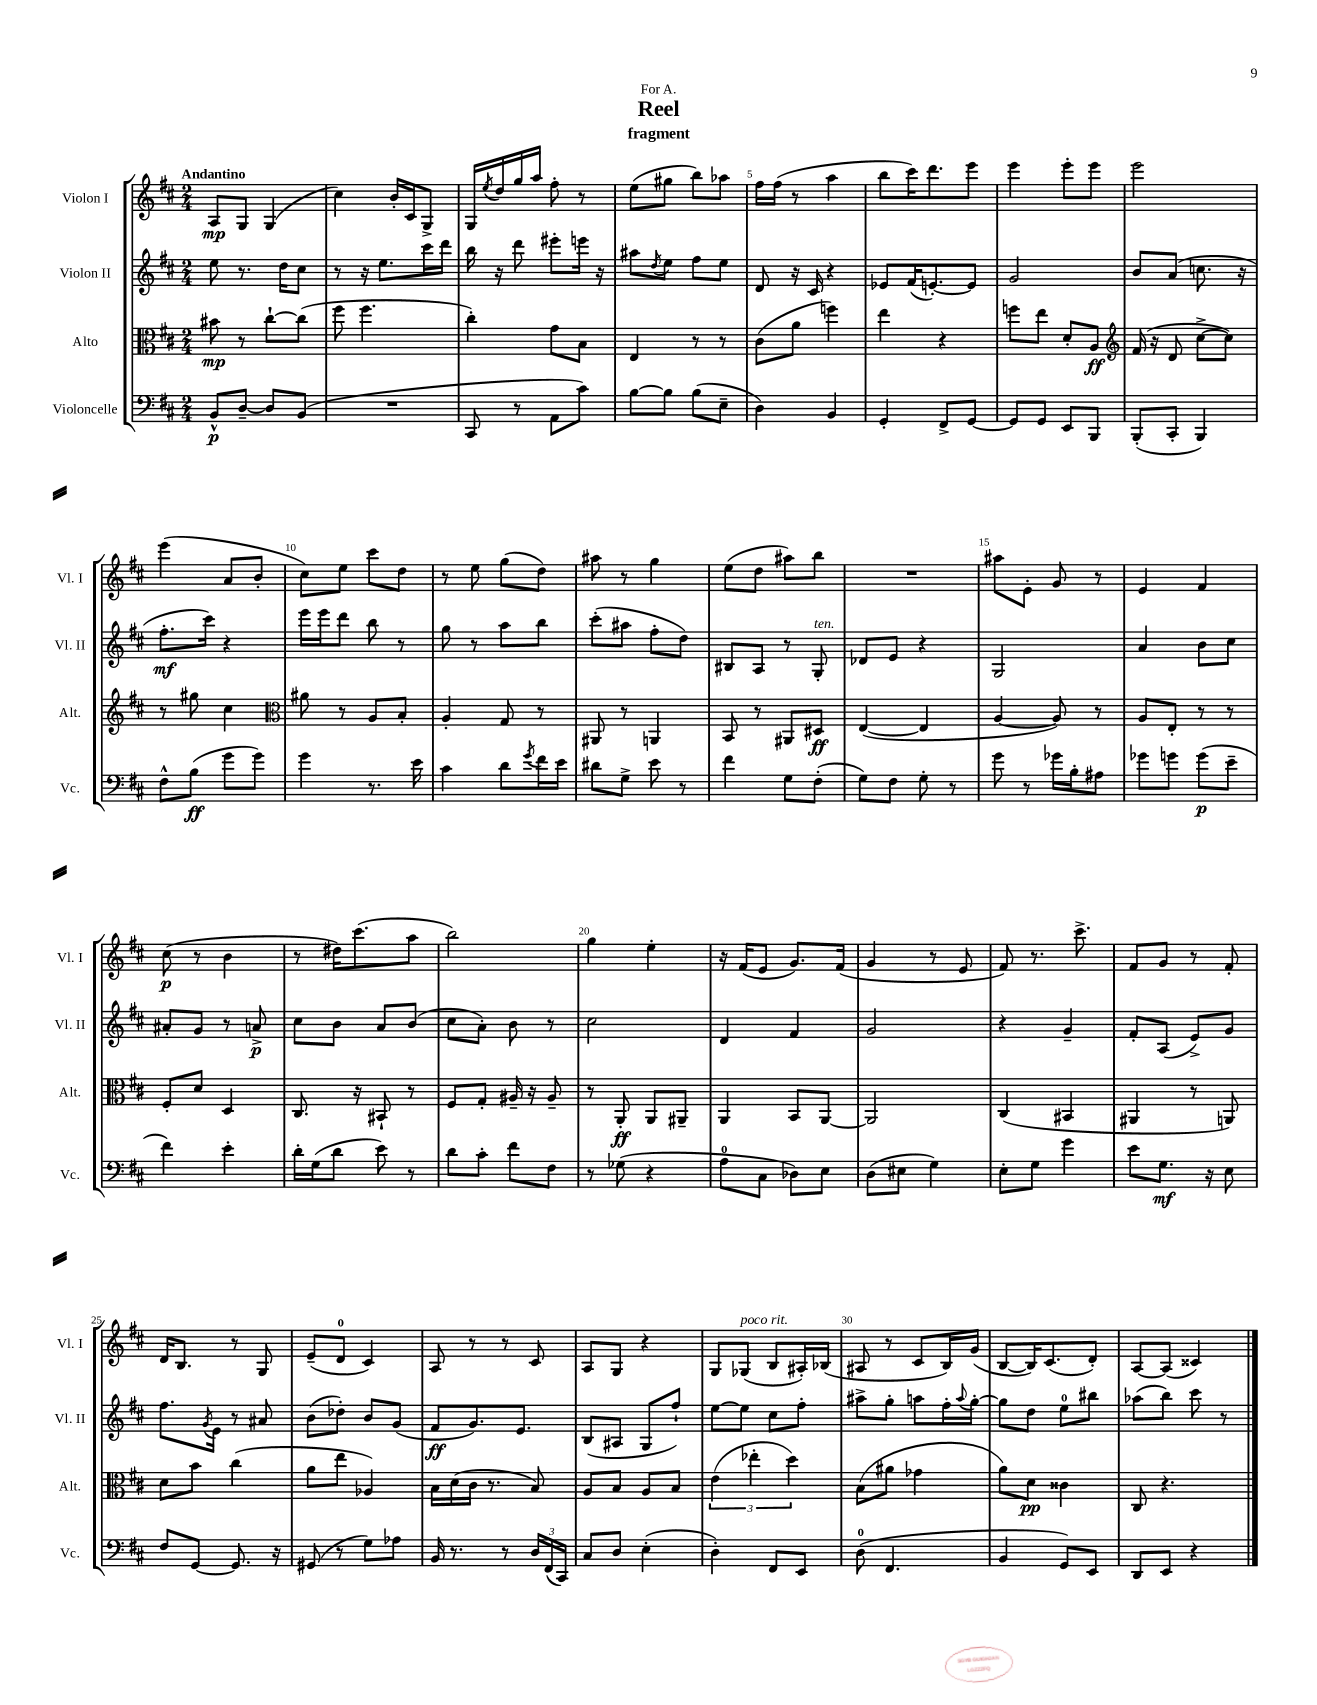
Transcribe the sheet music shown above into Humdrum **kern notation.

**kern	**dynam	**kern	**dynam	**kern	**dynam	**kern	**dynam
*part4	*part4	*part3	*part3	*part2	*part2	*part1	*part1
*staff4	*staff4	*staff3	*staff3	*staff2	*staff2	*staff1	*staff1
*I"Violoncelle	*	*I"Alto	*	*I"Violon II	*	*I"Violon I	*
*I'Vc.	*	*I'Alt.	*	*I'Vl. II	*	*I'Vl. I	*
*clefF4	*	*clefC3	*	*clefG2	*	*clefG2	*
*k[f#c#]	*	*k[f#c#]	*	*k[f#c#]	*	*k[f#c#]	*
*M2/4	*	*M2/4	*	*M2/4	*	*M2/4	*
=1	=1	=1	=1	=1	=1	=1	=1
!	!	!	!	!	!	!LO:TX:a:B:t=Andantino	!
8BB^^/L	p	8b#X\	mp	8ee\	.	8A/L	mp
[8D~/J	.	8r	.	8.r	.	8G/J	.
8D/L]	.	[8cc#`\L	.	.	.	(4G/	.
.	.	.	.	16dd\KL	.	.	.
(8BB/J	.	(8cc#\J]	.	8cc#\J	.	.	.
=2	=2	=2	=2	=2	=2	=2	=2
2r	.	8ff#\	.	8r	.	4cc#\)	.
.	.	4.ff#\	.	16r	.	.	.
.	.	.	.	8.ee\L	.	.	.
.	.	.	.	.	.	16b'/LL	.
.	.	.	.	.	.	16c#/J	.
.	.	.	.	16ccc#\L	.	8G^/J	.
.	.	.	.	16ddd\JJ	.	.	.
=3	=3	=3	=3	=3	=3	=3	=3
8CC#/	.	4cc#'\)	.	16bb\	.	16G/LL	.
.	.	.	.	.	.	8qee/	.
.	.	.	.	16r	.	16dd/	.
8r	.	.	.	8ddd\	.	16gg/	.
.	.	.	.	.	.	16aa/JJ	.
8AA\L	.	8g\L	.	8eee#X'\L	.	8ff#'\	.
8c#\J)	.	8B\J	.	16eeen\Jk	.	8r	.
.	.	.	.	16r	.	.	.
=4	=4	=4	=4	=4	=4	=4	=4
[8B\L	.	4E/	.	8aa#X\L	.	(8ee\L	.
.	.	.	.	8qdd/	.	.	.
8B\J]	.	.	.	8ee\J	.	8gg#X\J	.
(8B\L	.	8r	.	8ff#\L	.	8bb\L)	.
8E~\J	.	8r	.	8ee\J	.	8aa-X\J	.
=5	=5	=5	=5	=5	=5	=5	=5
4D\)	.	(8c#\L	.	8d/	.	16ff#\LL	.
.	.	.	.	.	.	(16ff#\JJ	.
.	.	8a\J	.	16r	.	8r	.
.	.	.	.	16c#/	.	.	.
4BB/	.	4ffn\)	.	4r	.	4aa\	.
=6	=6	=6	=6	=6	=6	=6	=6
4GG'/	.	4ee\	.	8e-X/L	.	8bb\L	.
.	.	.	.	(16f#/K	.	16ccc#\K)	.
.	.	.	.	[8.en'/)	.	8.ddd\	.
8FF#^/L	.	4r	.	.	.	.	.
[8GG/J	.	.	.	8e/J]	.	8eee\J	.
=7	=7	=7	=7	=7	=7	=7	=7
8GG/L]	.	8ffn\L	.	2g/	.	4eee\	.
8GG/J	.	8ee\J	.	.	.	.	.
8EE/L	.	8d'/L	.	.	.	8eee'\L	.
8BBB/J	.	8A/J	ff	.	.	8eee\J	.
=8	=8	=8	=8	=8	=8	=8	=8
*	*	*clefG2	*	*	*	*	*
(8BBB'/L	.	(16f#/	.	8b/L	.	2eee\	.
.	.	16r	.	.	.	.	.
8CC#'/J	.	8d/	.	(8a/J	.	.	.
4BBB/)	.	[8cc#^\L	.	8.ccn\	.	.	.
.	.	8cc#\J])	.	.	.	.	.
.	.	.	.	16r	.	.	.
!!LO:LB:g=z
=9	=9	=9	=9	=9	=9	=9	=9
8F#^^\L	.	8r	.	8.ff#'\L	mf	(4eee\	.
(8B\J	ff	8gg#X\	.	.	.	.	.
.	.	.	.	16ccc#\Jk)	.	.	.
8g\L	.	4cc#\	.	4r	.	8a/L	.
8g\J)	.	.	.	.	.	8b'/J	.
=10	=10	=10	=10	=10	=10	=10	=10
*	*	*clefC3	*	*	*	*	*
4g\	.	8a#X\	.	16eee\LL	.	8cc#\L)	.
.	.	.	.	16eee\J	.	.	.
.	.	8r	.	8ddd\J	.	8ee\J	.
8.r	.	8A/L	.	8bb\	.	8ccc#\L	.
.	.	8B'/J	.	8r	.	8dd\J	.
16e\	.	.	.	.	.	.	.
=11	=11	=11	=11	=11	=11	=11	=11
4c#\	.	4A'/	.	8gg\	.	8r	.
.	.	.	.	8r	.	8ee\	.
8d\L	.	8G/	.	8aa\L	.	(8gg\L	.
8qg/	.	.	.	.	.	.	.
16f#\L	.	8r	.	8bb\J	.	8dd\J)	.
16e\JJ	.	.	.	.	.	.	.
=12	=12	=12	=12	=12	=12	=12	=12
8d#X\L	.	8AA#X/	.	(8ccc#'\L	.	8aa#X\	.
8G^\J	.	8r	.	8aa#X\J	.	8r	.
8e\	.	4AAn/	.	8ff#'\L	.	4gg\	.
8r	.	.	.	8dd\J)	.	.	.
=13	=13	=13	=13	=13	=13	=13	=13
4f#\	.	8BB/	.	8B#X/L	.	(8ee\L	.
.	.	8r	.	8A/J	.	8dd\J	.
8G\L	.	8AA#X/L	.	8r	.	8aa#X\L)	.
!	!	!	!	!LO:TX:a:i:t=ten.	!	!	!
(8F#'\J	.	8D#X/J	ff	8G'/	.	8bb\J	.
=14	=14	=14	=14	=14	=14	=14	=14
8G\L)	.	([4E/	.	8d-X/L	.	2r	.
8F#\J	.	.	.	8e/J	.	.	.
8G'\	.	4E/]	.	4r	.	.	.
8r	.	.	.	.	.	.	.
=15	=15	=15	=15	=15	=15	=15	=15
8g\	.	[4A/	.	2G/	.	8aa#X\L	.
8r	.	.	.	.	.	8e'\J	.
16g-X\LL	.	8A/])	.	.	.	8g/	.
16B'\J	.	.	.	.	.	.	.
8A#X\J	.	8r	.	.	.	8r	.
=16	=16	=16	=16	=16	=16	=16	=16
8g-X\L	.	8A/L	.	4a/	.	4e/	.
8gn\J	.	8E'/J	.	.	.	.	.
(8g\L	p	8r	.	8b\L	.	4f#/	.
8e~\J	.	8r	.	8cc#\J	.	.	.
!!LO:LB:g=z
=17	=17	=17	=17	=17	=17	=17	=17
4f#\)	.	8F#'/L	.	8a#X'/L	.	(8cc#\	p
.	.	8d/J	.	8g/J	.	8r	.
4e'\	.	4D/	.	8r	.	4b\	.
.	.	.	.	8an^/	p	.	.
=18	=18	=18	=18	=18	=18	=18	=18
16d'\LL	.	8.C#/	.	8cc#\L	.	8r	.
(16G\J	.	.	.	.	.	.	.
8d\J	.	.	.	8b\J	.	16dd#X\KL)	.
.	.	16r	.	.	.	(8.ccc#\	.
8e\)	.	8BB#X`/	.	8a/L	.	.	.
8r	.	8r	.	(8b/J	.	8aa\J	.
=19	=19	=19	=19	=19	=19	=19	=19
8d\L	.	8F#/L	.	8cc#\L	.	2bb\)	.
8c#'\J	.	8G'/J	.	8a'\J)	.	.	.
8f#\L	.	16A#X~/	.	8b\	.	.	.
.	.	16r	.	.	.	.	.
8F#\J	.	8A#~/	.	8r	.	.	.
=20	=20	=20	=20	=20	=20	=20	=20
8r	.	8r	.	2cc#\	.	4gg\	.
(8G-X\	.	8AA'/	ff	.	.	.	.
4r	.	8AA/L	.	.	.	4ee'\	.
.	.	8AA#X~/J	.	.	.	.	.
=21	=21	=21	=21	=21	=21	=21	=21
8A\L	.	4AA/	.	4d/	.	16r	.
.	.	.	.	.	.	(16f#/KL	.
8C#\J	.	.	.	.	.	8e/J	.
8D-X\L)	.	8BB/L	.	4f#/	.	8.g/L)	.
8E\J	.	[8AA/J	.	.	.	.	.
.	.	.	.	.	.	(16f#/Jk	.
=22	=22	=22	=22	=22	=22	=22	=22
(8D\L	.	2AA/]	.	2g/	.	4g/	.
8E#X\J	.	.	.	.	.	.	.
4G\)	.	.	.	.	.	8r	.
.	.	.	.	.	.	8e/	.
=23	=23	=23	=23	=23	=23	=23	=23
8E'\L	.	(4C#/	.	4r	.	8f#/)	.
8G\J	.	.	.	.	.	8.r	.
4g\	.	4BB#X/	.	4g~/	.	.	.
.	.	.	.	.	.	8.ccc#^\	.
=24	=24	=24	=24	=24	=24	=24	=24
8e\L	.	4AA#X/	.	8f#'/L	.	8f#/L	.
8.G\J	mf	.	.	(8A/J	.	8g/J	.
.	.	8r	.	8e^/L)	.	8r	.
16r	.	.	.	.	.	.	.
8E\	.	8AAn/)	.	8g/J	.	8f#'/	.
!!LO:LB:g=z
=25	=25	=25	=25	=25	=25	=25	=25
8F#/L	.	8d\L	.	8.ff#\L	.	16d/KL	.
.	.	.	.	.	.	8.B/J	.
[8GG/J	.	8b\J	.	.	.	.	.
.	.	.	.	8qg/	.	.	.
.	.	.	.	16e\Jk	.	.	.
8.GG/]	.	(4cc#\	.	8r	.	8r	.
.	.	.	.	8a#X/	.	8G/	.
16r	.	.	.	.	.	.	.
=26	=26	=26	=26	=26	=26	=26	=26
(8GG#X/	.	8a\L	.	(8b\L	.	(8e~/L	.
8r	.	8ee\J	.	8dd-X'\J)	.	8d/J	.
8G\L)	.	4A-X/)	.	8b/L	.	4c#/)	.
8A-X\J	.	.	.	(8g/J	.	.	.
=27	=27	=27	=27	=27	=27	=27	=27
16BB/	.	16B\LL	.	8f#/L	ff	8A/	.
8.r	.	(16d\	.	.	.	.	.
.	.	16c#\JJ	.	8.g/)	.	8r	.
.	.	8.r	.	.	.	.	.
8r	.	.	.	.	.	8r	.
.	.	.	.	8.e/J	.	.	.
24D/LL	.	8B/)	.	.	.	8c#/	.
(24FF#/	.	.	.	.	.	.	.
24CC#/JJ)	.	.	.	.	.	.	.
=28	=28	=28	=28	=28	=28	=28	=28
8C#/L	.	8A/L	.	(8B/L	.	8A/L	.
8D/J	.	8B/J	.	8A#X/J	.	8G/J	.
(4E'\	.	8A/L	.	8G/L	.	4r	.
.	.	8B/J	.	8ff#`/J)	.	.	.
=29	=29	=29	=29	=29	=29	=29	=29
4D'\)	.	(6e\	.	[8ee\L	.	8G/L	.
!	!	!	!	!	!	!LO:TX:a:i:t=poco rit.	!
.	.	.	.	8ee\J]	.	(8G-X/J	.
.	.	6ee-X'\	.	.	.	.	.
8FF#/L	.	.	.	8cc#\L	.	8B/L	.
.	.	6dd\)	.	.	.	.	.
8EE/J	.	.	.	8ff#'\J	.	16A#X'/L)	.
.	.	.	.	.	.	(16B-X/JJ	.
=30	=30	=30	=30	=30	=30	=30	=30
(8D\	.	(8B\L	.	8aa#X^\L	.	8A#X/	.
4.FF#/	.	8a#X\J	.	8gg'\J	.	8r	.
.	.	4g-X\	.	8aan\L	.	8c#/L	.
.	.	.	.	16ff#'\L	.	16B/L)	.
.	.	.	.	8qqaa/	.	.	.
.	.	.	.	[16gg'\JJ	.	(16g/JJ	.
=31	=31	=31	=31	=31	=31	=31	=31
4BB/	.	8a\L)	.	8gg\L]	.	[8B/L	.
.	.	8d\J	pp	8dd\J	.	16B/K])	.
.	.	.	.	.	.	(8.c#/	.
8GG/L)	.	4c##X\	.	8ee\L	.	.	.
8EE/J	.	.	.	8bb#X\J	.	8d'/J)	.
=32	=32	=32	=32	=32	=32	=32	=32
8DD/L	.	8C#/	.	(8aa-X\L	.	[8A/L	.
8EE/J	.	4.r	.	8bb\J)	.	(8A/J]	.
4r	.	.	.	8ccc#\	.	4c##X/)	.
.	.	.	.	8r	.	.	.
==	==	==	==	==	==	==	==
*-	*-	*-	*-	*-	*-	*-	*-
